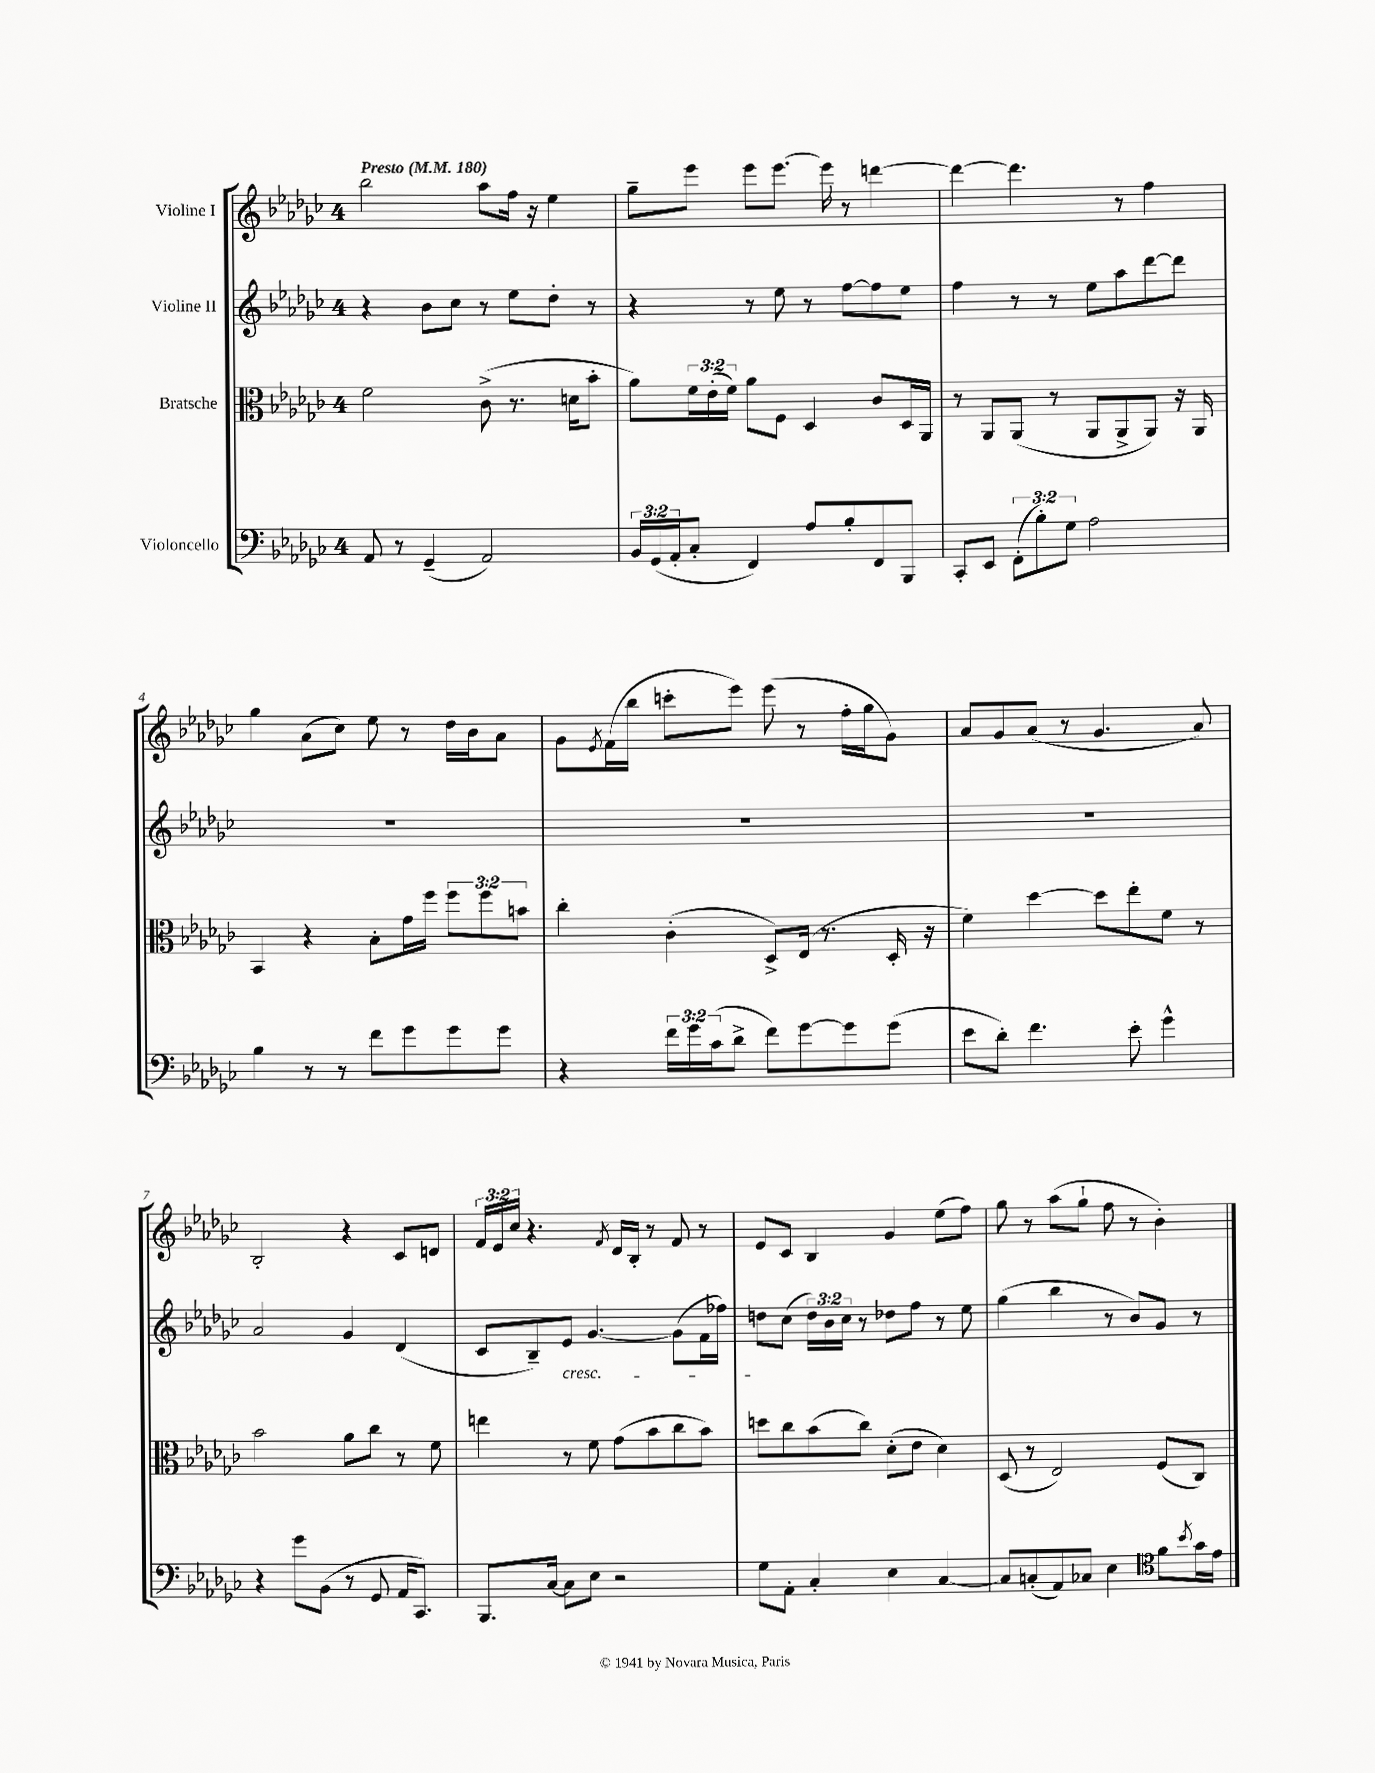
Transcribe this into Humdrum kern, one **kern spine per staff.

**kern	**kern	**kern	**kern
*staff4	*staff3	*staff2	*staff1
*clefF4	*clefC3	*clefG2	*clefG2
*k[b-e-a-d-g-c-]	*k[b-e-a-d-g-c-]	*k[b-e-a-d-g-c-]	*k[b-e-a-d-g-c-]
*M4/4	*M4/4	*M4/4	*M4/4
*MM180	*MM180	*MM180	*MM180
8AA-/	2f\	4r	2bb-\
8r	.	.	.
(4GG-~/	.	8b-\L	.
.	.	8cc-\J	.
2AA-/)	(8c-^\	8r	8aa-\L
.	8.r	8ee-\L	16ff\Jk
.	.	.	16r
.	.	8dd-'\J	4ee-\
.	16d\LK	.	.
.	8b-'\J	8r	.
=	=	=	=
24BB-/LL	8a-\L)	4r	8gg-~\L
(24GG-/	.	.	.
24AA-'/J	.	.	.
8C-'/J	24f\L	.	8eee-\J
.	(24e-'\	.	.
.	24f\JJ)	.	.
4FF/)	8a-\L	8r	8eee-\L
.	8F\J	8ee-\	[8.eee-\J
8A-/L	4D-/	8r	.
.	.	.	16eee-\]
8B-'/	.	[8ff\L	8r
8FF/	8c-/L	8ff\]	[4ddd\
8BBB-/J	16D-/L	8ee-\J	.
.	16AA-/JJ	.	.
=	=	=	=
8CC-'/L	8r	4ff\	4ddd\_
8EE-/J	8AA-/L	.	.
(12FF'\L	(8AA-/J	8r	4.ddd\]
12B-'\)	.	.	.
.	8r	8r	.
12G-\J	.	.	.
2A-\	8AA-/L	8ee-\L	.
.	8AA-^/	8aa-\	8r
.	8AA-/J)	[8ddd-\	4ff\
.	16r	8ddd-\]J	.
.	16AA-/	.	.
=	=	=	=
4B-\	4BB-/	1r	4gg-\
8r	4r	.	(8a-\L
8r	.	.	8cc-\J)
8f\L	8B-'\L	.	8ee-\
8g-\	16g-\L	.	8r
.	16ff\JJ	.	.
8g-\	12ff\L	.	16dd-\LL
.	.	.	16b-\J
.	12ff\	.	.
8g-\J	.	.	8a-\J
.	12b\J	.	.
=	=	=	=
4r	4cc-'\	1r	8g-\L
.	.	.	8qe-/
.	.	.	(16f\L
.	.	.	16bb-\JJ
24f\LL	(4c-'\	.	8ccc'\L
24g-\	.	.	.
(24c-\J	.	.	.
8d-^\J	.	.	8eee-\J)
8f\L)	8D-^/L)	.	(8eee-\
[8g-\	(16E-/Jk	.	8r
.	8.r	.	.
8g-\]	.	.	16ff'\LL
.	.	.	16gg-\J
(8g-\J	16D-'/	.	8g-\J)
.	16r	.	.
=	=	=	=
8e-\L	4f\)	1r	8a-/L
8d-'\J)	.	.	8g-/
4.f\	[4dd-\	.	(8a-/J
.	.	.	8r
.	8dd-\]L	.	4.g-/
8e-'\	8ee-'\	.	.
4g-^^\	8f\J	.	.
.	8r	.	8a-/)
=	=	=	=
4r	2b-\	2a-/	2B-'/
8g-\L	.	.	.
(8BB-\J	.	.	.
8r	8a-\L	4g-/	4r
8GG-/	8cc-\J	.	.
16AA-/LK	8r	(4d-/	8c-/L
8.CC-/J)	.	.	.
.	8f\	.	8d/J
=	=	=	=
8.BBB-/L	4ee\	8c-/L	24f/LL
.	.	.	24e-/
.	.	.	24cc-/JJ
.	.	8B-~/)	4.r
[16C-/Jk	.	.	.
8C-\]L	8r	8e-/J	.
8E-\J	8f\	[4.g-/	.
.	.	.	8qf/
2r	(8g-\L	.	16d-/LL
.	.	.	16B-'/JJ
.	8b-\	.	8r
.	8cc-\	(8g-\]L	8f/
.	8b-\J)	16f\L	8r
.	.	16ff-\JJ)	.
=	=	=	=
8G-\L	8dd\L	8dd\L	8e-/L
8AA-'\J	8cc-\	(8cc-\J	8c-/J
4C-'/	(8b-\	24dd\LL)	4B-/
.	.	24b-\	.
.	.	24cc-\JJ	.
.	8cc-\J)	8r	.
4E-\	(8d-'\L	8dd-\L	4g-/
.	8e-\J	8ff\J	.
[4C-/	4d-\)	8r	(8ee-\L
.	.	8ee-\	8ff\J)
=	=	=	=
8C-/]L	(8D-/	(4gg-\	8gg-\
(8C'/	8r	.	8r
8AA-/)	2E-/)	4bb-\	(8aa-\L
8C-/J	.	.	8gg-`\J
4E-\	.	8r	8ff\
.	.	8b-/L)	8r
*clefC4	*	*	*
8f\L	(8F/L	8g-/J	4b-'\)
8qb-/	.	.	.
16g-\L	8C-/J)	8r	.
16e-\JJ	.	.	.
==	==	==	==
*-	*-	*-	*-
